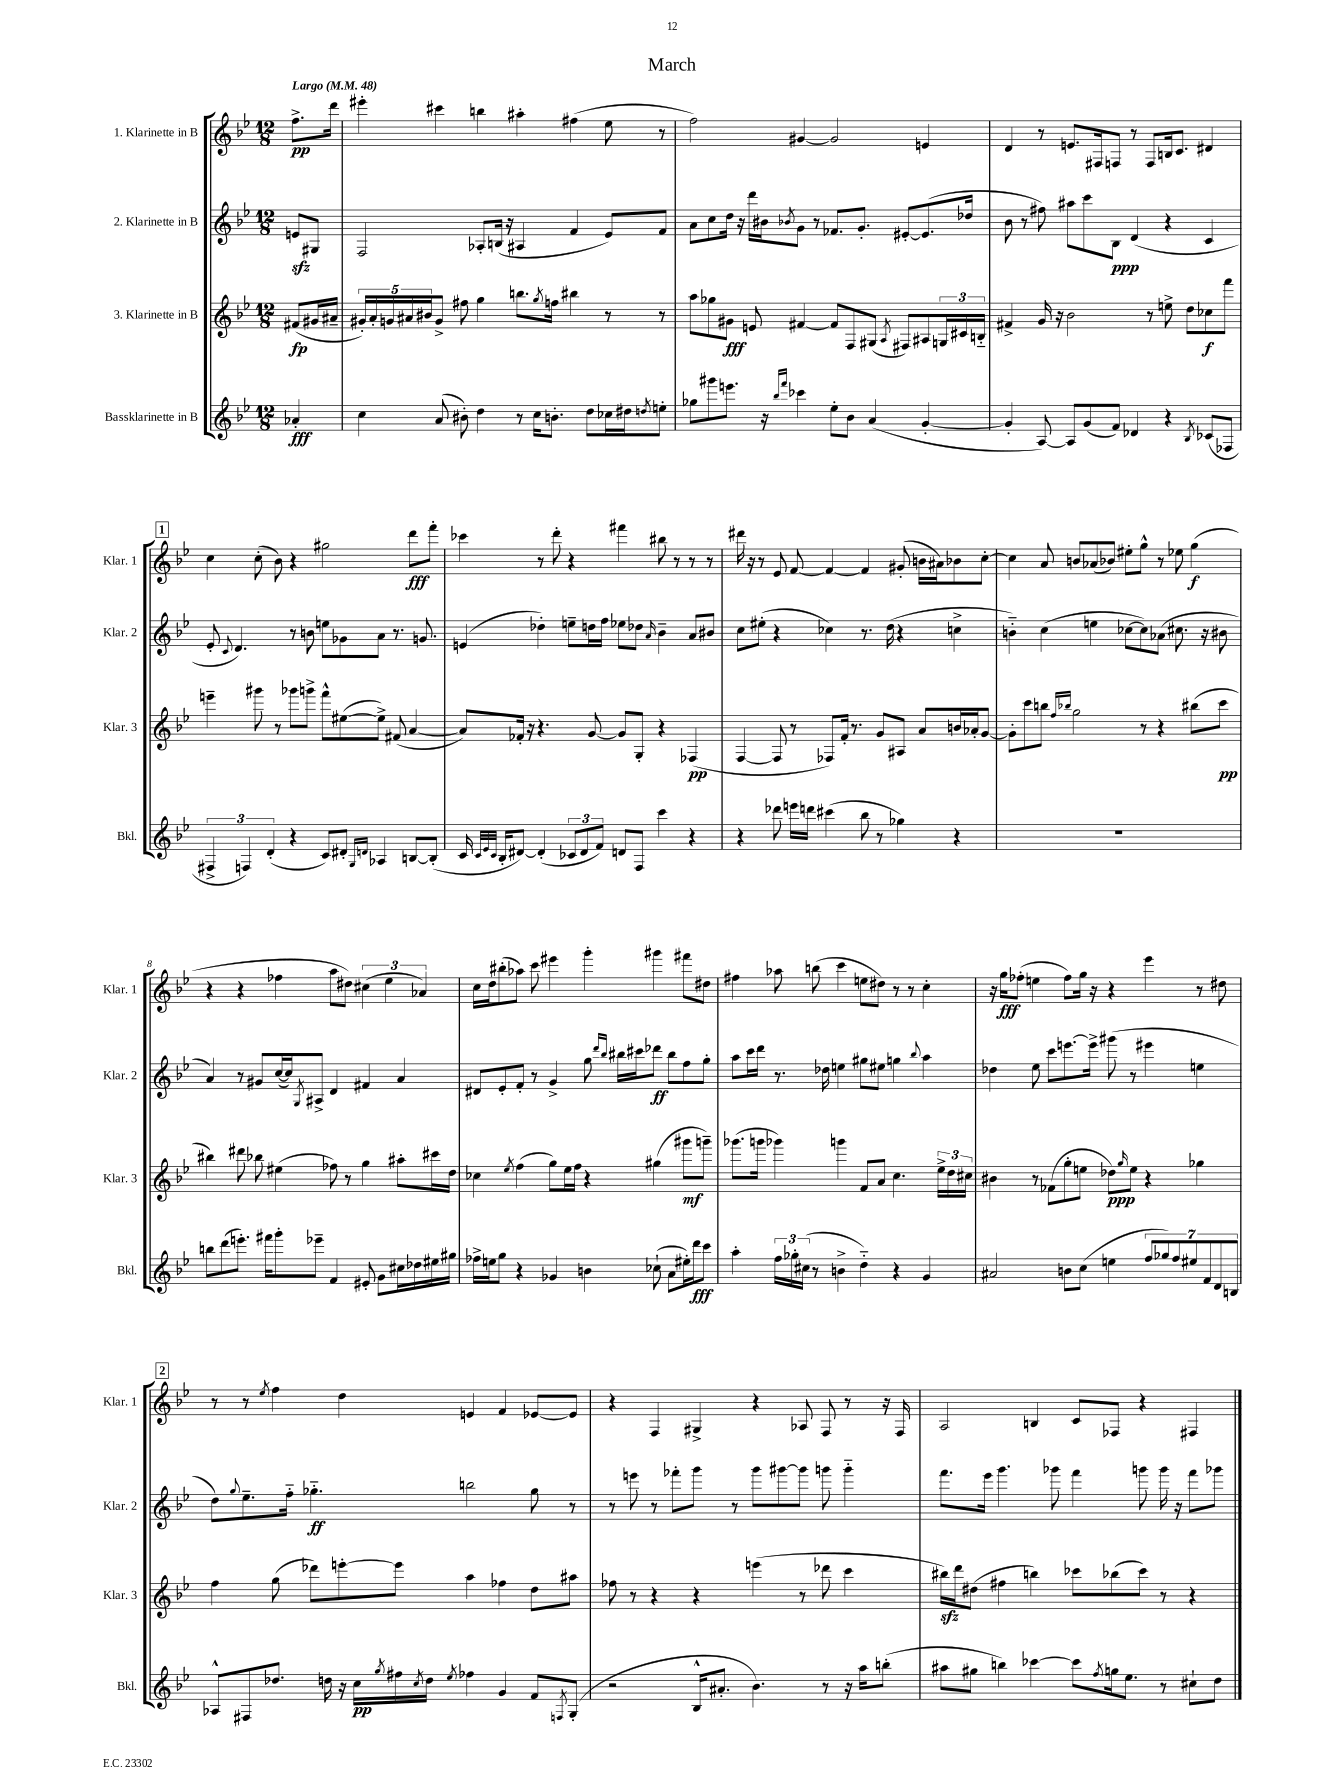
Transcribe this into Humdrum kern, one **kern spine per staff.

**kern	**kern	**kern	**kern
*staff4	*staff3	*staff2	*staff1
*clefG2	*clefG2	*clefG2	*clefG2
*k[b-e-]	*k[b-e-]	*k[b-e-]	*k[b-e-]
*M12/8	*M12/8	*M12/8	*M12/8
*MM48	*MM48	*MM48	*MM48
4a-'/	(8f#/L	8e/L	8.ff^\L
.	16g#/L	8G#/J	.
.	16a#~/JJ	.	16ddd\Jk
=	=	=	=
4cc\	20g#'/LL)	2F/	4eee#'\
.	20a'/	.	.
.	20g/	.	.
.	20a#/	.	.
.	20b#/J	.	.
(8a/	8g^/J	.	4ccc#\
8b#'\)	8ff#\	.	.
4dd\	4gg\	8A-'/L	4bb\
.	.	(16B/Jk	.
.	.	16r	.
8r	8.bb\L	4A#/	4aa#'\
16cc\LK	.	.	.
.	8qgg/	.	.
8.b'\J	16ff\Jk	.	.
.	4bb#\	4f/	(4ff#\
8dd\L	.	.	.
16cc-\L	8r	8e-/L)	8ee-\
16dd#\J	.	.	.
8qdd/	.	.	.
8ee'\J	8r	8f/J	8r
=	=	=	=
8gg-\L	8aa\L	8a\L	2ff\)
8ggg#\	8gg-\	8cc\	.
8.eee\J	8g#\J	16dd\Jk	.
.	.	16r	.
.	8e/	16ddd\LL	.
16r	.	16b#\J	.
16qqbb-/LL	.	.	.
16qqfff/JJ	.	8qb-/	.
4ccc-\	[4f#/	8g\J	[4g#/
.	.	8r	.
8ee-'\L	8f#/]L	8.f-/L	2g#/]
8b-\J	8F/	.	.
.	.	8.g'/J	.
(4a/	(8G#/J	.	.
.	8qA/	.	.
.	8F#/L)	[8e#'/L	.
[4g'/	8A#/	(8.e#/]	4e/
.	24G/L	.	.
.	24c#/	.	.
.	.	16dd-/Jk	.
.	24B'~/JJ	.	.
=	=	=	=
4g'/]	4f#^/	8b-\	4d/
.	.	8r	.
[8A/)	16g/	8ff#\)	8r
.	16r	.	.
8A/]L	2b-\	8aa#\L	8.e/L
(8g/	.	8ccc\	.
.	.	.	16F#/k
8f/J)	.	8B-\J	8F/J
4d-/	.	(4d/	8r
.	8r	.	8F/L
4r	8ee^\	4r	16B/k
.	.	.	8.c/J
.	8dd\L	.	.
8qB-/	.	.	.
(8c-/L	8cc-\	4c/	4d#/
8F-/J	8fff\J	.	.
=	=	=	=
6F#^/	4eee~\	8e-'/	4cc\
.	.	8qqc/	.
.	.	4.d/)	.
6F/)	.	.	.
.	8ggg#\	.	(8cc'\
(6d'/	.	.	.
.	8r	.	8b-\)
4r	8ggg-\L	8r	4r
.	8ggg^\J	8b\	.
8c/L)	8fff^^\L	8ee\L	2gg#\
8d#'/J	([8ee#\	8g-\	.
16qqG/LL	.	.	.
16qqd/JJ	.	.	.
4A-/	8ee#^\]J)	8a\J	.
.	(8f#/	8.r	.
[8B/L	[4a/	.	8ddd\L
.	.	8.g/	.
(8B'/]J	.	.	8fff'\J
=	=	=	=
16c/	8a/]L)	(4e/	4ccc-\
32qqc/LLL	.	.	.
32qqe-/	.	.	.
32qqc/JJJ	.	.	.
16B-'/LK	.	.	.
[8d#/J)	16f-'/Jk	.	.
.	16r	.	.
(4d#'/]	4.r	4dd-'\)	8r
.	.	.	8ddd'\
12c-/L	.	8ee~\L	4r
12d#/	.	.	.
.	[8g/	16dd\L	.
12f/J)	.	.	.
.	.	16ff\JJ	.
8d/L	8g/]L	8ee-\L	4fff#\
8F/J	8G'/J	8dd-\J	.
.	.	16qqa/	.
4ccc\	4r	4b-~\	8bb#\
.	.	.	8r
4r	(4F-/	8a/L	8r
.	.	8b#/J	8r
=	=	=	=
4r	[4F/	8cc\L	16ddd#\
.	.	.	16r
.	.	(8ee#'\J	8r
8ddd-\	8F/]	4r	8e-/
16eee\LL	8r	.	[8f/
16ddd\JJ	.	.	.
(4ccc#\	8F-/L)	4cc-\)	4f/_
.	16f'/Jk	.	.
.	8.r	.	.
8bb-\	.	8.r	4f/]
8r	8g/L	.	.
.	.	(16dd\	.
4gg-\)	8A#/J	4r	(8g#'/
.	8a/L	.	16b\LL
.	.	.	16a#\J)
4r	16b/L	4cc^\	8b-\
.	16a-'/J	.	.
.	[8g/J	.	[8cc'\J
=	=	=	=
1.r	8g'\]L	4b'~\)	4cc\]
.	8ccc\	.	.
.	8bb\J	(4cc\	8a/
.	16qqff/LL	.	.
.	16qqbb-/JJ	.	.
.	2gg\	.	8b/L
.	.	4ee\	(8a-/
.	.	.	8b-/J)
.	.	[8cc-\L	8ee#'\L
.	8r	8cc-\])	8gg^^\J
.	4r	(8a-\J	8r
.	.	8.cc#\	8ee-\
.	(8bb#\L	.	(4gg\
.	.	16r	.
.	8ccc\J	8b#\	.
=	=	=	=
8bb\L	4bb#\)	4a/)	4r
(8ddd\	.	.	.
8.eee'\J)	8ddd#\	8r	4r
.	8bb-\	8g#/L	.
16fff#\LK	.	.	.
8ggg'\	(4ee#\	([16cc/L	4ff-\
.	.	16cc/]J)	.
.	.	8qG/	.
8eee-~\J	.	8A#^/J	.
4f/	8ff-\)	4d/	8aa\L
.	8r	.	8dd#\J)
8e#'/	4gg\	4f#/	(6cc#\
8g\L	.	.	.
.	.	.	6ee-\
16cc#\L	8aa#'\L	4a/	.
16dd-\	.	.	.
.	.	.	6a-/)
16ee#\	16ccc#\L	.	.
16gg#\JJ	16dd\JJ	.	.
=	=	=	=
16ff-^\LL	4cc-\	8d#/L	16cc\LL
16ee\J	.	.	16dd\J
8gg\J	.	8e-'/	(8bb#'\
.	8qee-/	.	.
4r	(4ff\	8f'/J	8aa-\J)
.	.	8r	8ccc\
4g-/	8gg\L)	4g^/	4eee#\
.	16ee-\L	.	.
.	16ff\JJ	.	.
4b\	4r	8gg\	4ggg'\
.	.	16qqddd/LL	.
.	.	16qqbb-/JJ	.
.	.	16bb#\LL	.
.	.	16ccc#\J	.
(8cc-`\	(4gg#\	8ddd-\J	4ggg#\
8a\L	.	8bb#\L	.
16ee#'\L)	8ggg#\L	8ff\	8fff#\L
16ddd\J	.	.	.
8ccc\J	8ggg~\J)	8gg'\J	8dd#\J
=	=	=	=
4aa'\	(8.ggg-\L	8aa\L	4ff#\
.	.	16ccc\L	.
.	16ggg\Jk	16ddd\JJ	.
24ff\LL	4ggg-\)	8.r	8aa-\
24gg-'\	.	.	.
(24cc#\JJ	.	.	.
8r	.	.	(8bb\
.	.	16dd-\	.
4b^\	4ggg\	4ee\	4ccc\
4dd'~\)	8f/L	8gg#\L	8ee\L
.	8a/J	8ee#\J	8dd#\J)
4r	4.cc\	4gg\	8r
.	.	.	8r
.	.	8qqbb-/	.
4g/	.	4aa\	4cc'\
.	24ee-^\LL	.	.
.	24dd\	.	.
.	24cc#\JJ	.	.
=	=	=	=
2a#/	4b#\	4dd-\	16r
.	.	.	16gg\LK
.	.	.	(8ff-'\J
.	8r	8ee-\	4ee\
.	(8f-\L	8ccc\L	.
8b\L	8gg'\	[8.eee\	8ff-\L)
(8cc\J	8ee\J	.	16gg\Jk
.	.	16eee^\]Jk	16r
4ee\	8dd-\L)	(8ggg#\	4r
.	16qqgg/	.	.
.	8ee\J	8r	.
14ff/L	4r	4eee#\	4eee-\
14gg-/)	.	.	.
14ff/	.	.	.
14ee#/	.	.	.
.	4gg-\	4ee\	8r
14f/	.	.	.
14d/	.	.	.
.	.	.	8dd#\
14B/J	.	.	.
=	=	=	=
8A-^^/L	4ff\	8dd\L)	8r
.	.	8qqgg/	.
8F#/	.	8.ee-~\	8r
.	.	.	8qee-/
8.dd-/J	(8gg\	.	4ff\
.	.	16ff'~\Jk	.
.	8ddd-\L)	4.gg-'~\	.
16dd\	.	.	.
16r	[8eee'\	.	4dd\
16cc\LL	.	.	.
8qgg/	.	.	.
16ff#\	8eee\]J	.	.
8qcc/	.	.	.
16dd\JJ	.	.	.
8qee-/	.	.	.
4ff-\	4aa\	2bb\	4e/
4g/	4ff-\	.	4f/
8f/L	8dd\L	8gg-\	[8e-/L
8qF/	.	.	.
(8G'/J	8aa#\J	8r	8e-/]J
=	=	=	=
2r	8ff-\	8r	4r
.	8r	8eee\	.
.	4r	8r	4F/
.	.	8fff-'\L	.
16B-^^/LK	4r	8ggg\J	4G#^/
8.a#'/J	.	.	.
.	.	8r	.
4.b-\)	(4eee\	8ggg\L	4r
.	.	[8ggg#\	.
.	8r	8ggg#\]J	8A-/
8r	8ddd-\	8ggg\	8F/
16r	4ccc\	4ggg'~\	8r
16aa\LK	.	.	.
(8bb'\J	.	.	16r
.	.	.	16F/
=	=	=	=
8aa#\L	16bb#\LL)	8.fff\L	2A/
.	16ddd\J	.	.
8gg#\J	(8dd#\J	.	.
.	.	16eee-\Jk	.
4bb\)	4ff#\	4.ggg\	.
[4ccc-\	4bb\)	.	4B/
.	.	8ggg-\	.
8ccc-\]L	8ccc-\L	4fff\	8c/L
8qff/	.	.	.
16gg\k	(8bb-\	.	8F-/J
8.ee-\J	.	.	.
.	8ccc-\J)	8ggg\	4r
8r	8r	16ggg\	.
.	.	16r	.
8cc#`\L	4r	8fff\L	4F#/
8dd\J	.	8ggg-\J	.
==	==	==	==
*-	*-	*-	*-
